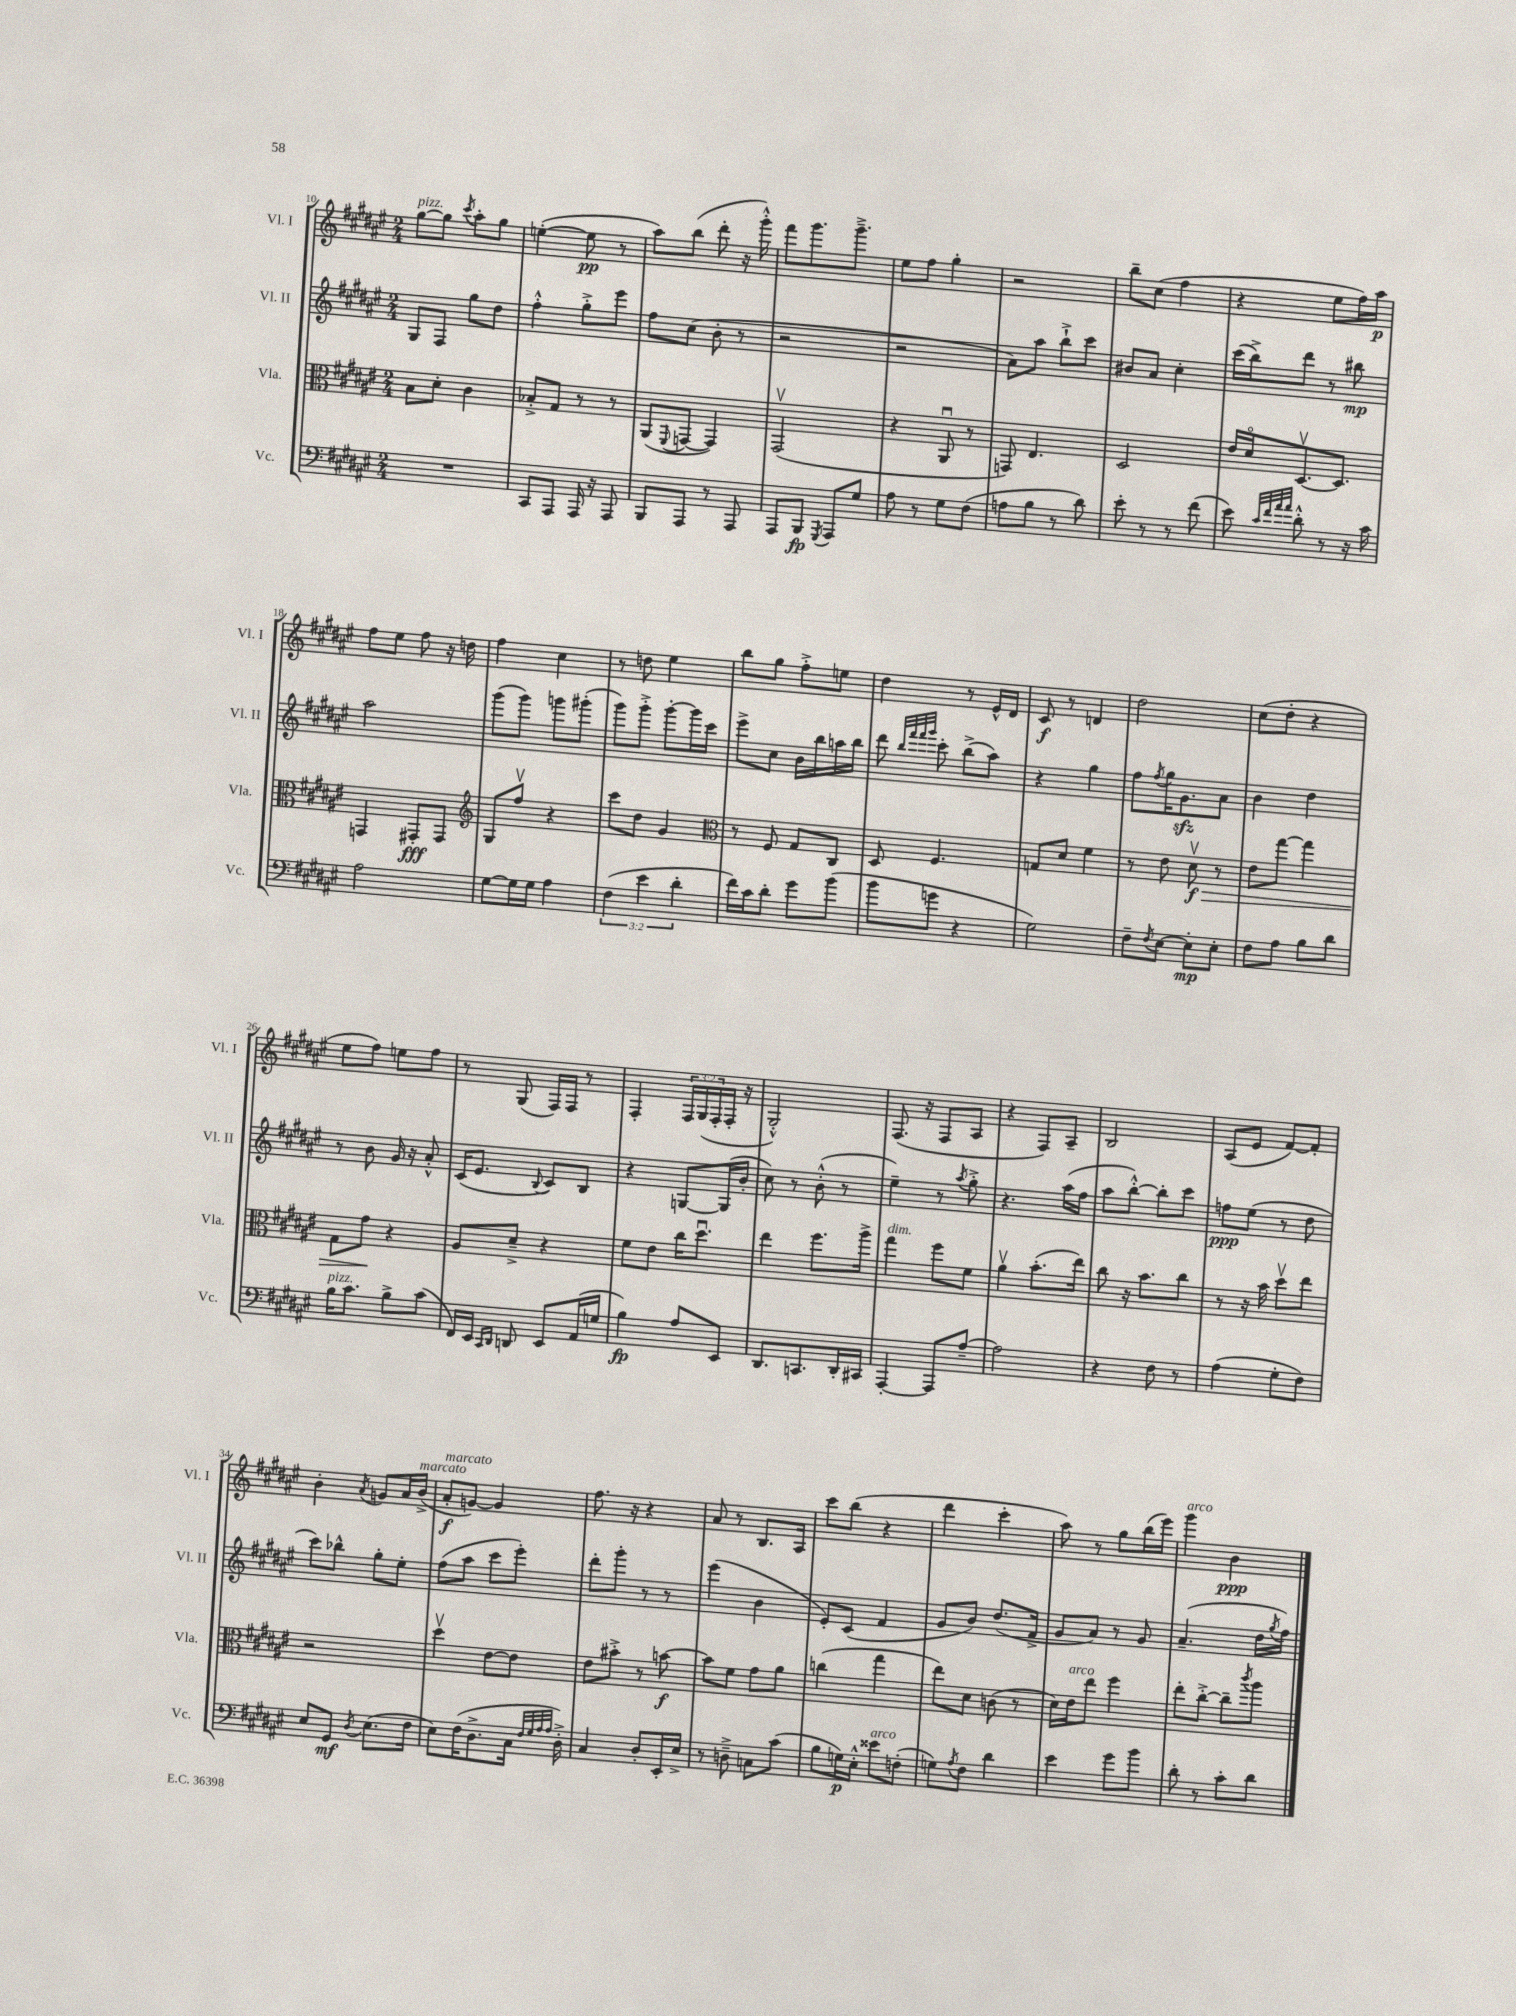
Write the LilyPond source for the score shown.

<<
\new StaffGroup <<
\new Staff = "s0" \with { instrumentName = "Vl. I" shortInstrumentName = "Vl. I" } {
    \clef treble \key fis \major \numericTimeSignature \time 2/4 \override Staff.TupletNumber.text = #tuplet-number::calc-fraction-text
    gis''8~^\markup { \italic "pizz." } gis''8 \acciaccatura { cis'''8 } ais''8-. gis''8 |
    e''4~-.( e''8\pp r8 |
    ais''8) b''8( dis'''8-. r16 gis'''16-.-^) |
    fis'''8 gis'''8. gis'''8.---> |
    eis''8 fis''8 gis''4-. |
    r2 |
    b''8-- cis''8( fis''4 |
    r4 eis''8 fis''16) ais''16\p |
    fis''8 eis''8 fis''8 r16 d''16 |
    fis''4 cis''4 |
    r8 d''8 eis''4 |
    b''8 gis''8 fis''8-.-> e''8 |
    dis''4 r8 eis'16-^ dis'16 |
    cis'8\f r8 d'4 |
    dis''2 |
    cis''8( dis''8-. r4 |
    eis''8 fis''8) e''8 fis''8 |
    r8 gis8( fis16) fis16 r8 |
    fis4-. \tuplet 3/2 { fis16 gis16( fis16-. } fis16-. r16 |
    gis2-.-^) |
    fis8.( r16 fis8 ais8 |
    r4 fis8) ais8-- |
    b2 |
    ais8( eis'8 fis'8~) fis'8-. |
    b'4-. \acciaccatura { ais'8 } g'8 ais'16 b'16->^\markup { \italic "marcato" }( |
    ais'8-.\f^\markup { \italic "marcato" } g'8~) g'4 |
    fis''8. r16 r4 |
    ais'8 r8 b8. ais16 |
    cis'''8 b''8( r4 |
    dis'''4 cis'''4-. |
    ais''8) r8 gis''8 b''16( eis'''16) |
    gis'''4^\markup { \italic "arco" } b'4\ppp \bar "|." |
}
\new Staff = "s1" \with { instrumentName = "Vl. II" shortInstrumentName = "Vl. II" } {
    \clef treble \key fis \major \numericTimeSignature \time 2/4
    gis8 fis8 gis''8 dis''8 |
    fis''4-.-^ gis''8-.-> eis'''8 |
    fis''8 cis''8( b'8-. r8 |
    r2 |
    r2 |
    ais'8) ais''8 b''8-!-> cis'''8 |
    bis'8 ais'8 cis''4-. |
    cis'''16( b''16->) dis'''8 r8 bis''8\mp |
    ais''2 |
    gis'''8( gis'''8) g'''8 gis'''8-.( |
    gis'''8) gis'''8-.-> gis'''8~-. gis'''16 cis'''16 |
    eis'''8-> cis''8 b'16 b''16 a''16 b''16 |
    dis'''8 \grace { b''32 fis'''32 fis'''32 gis'''32 } cis'''8-. b''8->( ais''8) |
    r4 gis''4 |
    fis''8 \acciaccatura { fis''8 } gis''16 gis'8.\sfz ais'8 |
    b'4 dis''4 |
    r8 b'8 gis'16 r16 ais'8-.-^ |
    cis'16( eis'8. \appoggiatura { b8 } cis'8) b8 |
    r4 g8~ g16( b'16-. |
    cis''8) r8 b'8-.-^( r8 |
    eis''4--) r8 \acciaccatura { ais''8 } gis''8-.-> |
    r4. ais''16( fis''16 |
    ais''8 b''8~-.-^) b''8-. cis'''8 |
    f''8\ppp eis''8( r8 dis''8 |
    cis'''8) bes''8-^ gis''8-. eis''8-. |
    fis''8( ais''8 cis'''8 eis'''8-.) |
    dis'''8-. gis'''8-. r8 r8 |
    eis'''4( b'4 |
    eis'8-.) cis'8( fis'4 |
    gis'8 b'8) dis''8.( fis'16-> |
    gis'8 ais'8) r8 gis'8 |
    ais'4.--( dis''16 \acciaccatura { gis''8 } fis''16) \bar "|." |
}
\new Staff = "s2" \with { instrumentName = "Vla." shortInstrumentName = "Vla." } {
    \clef alto \key fis \major \numericTimeSignature \time 2/4
    b8 dis'8-. cis'4 |
    bes8-.-> gis8 r8 r8 |
    ais,8( \appoggiatura { fis,8 } g,8~ g,4) |
    gis,2\upbow( |
    r4 ais,8\downbow r8 |
    g,8) eis4. |
    dis2 |
    eis'16 dis'16\flageolet dis8.~\upbow dis8. |
    g,4 gis,8-.\fff gis,8 |
    \clef treble gis8 fis''8\upbow r4 |
    cis'''8 dis''8 gis'4 |
    \clef alto r8 fis8 gis8 cis8 |
    dis8 fis4. |
    g8 dis'8 fis'4 |
    r8 eis'8 dis'8\upbow\f\> r8 |
    eis'8 gis''8~ gis''4 |
    gis8 gis'8\! r4 |
    ais8 dis'8---> r4 |
    fis'8 eis'8 cis''16 dis''8.\downbow |
    eis''4 fis''8. ais''16-> |
    gis''4^\markup { \italic "dim." } fis''8 fis'8 |
    ais'4\upbow b'8.-.( eis''16) |
    cis''8 r16 b'8. cis''8 |
    r8 r16 b'16 dis''8\upbow eis''8 |
    r2 |
    dis''4\upbow eis'8~ eis'8 |
    eis'8 bis'8-.-> r8 b'8~\f |
    b'8 fis'8 gis'8 ais'8 |
    c''4( gis''4 |
    eis''8) dis'8 c'8( r8 |
    dis'16) eis'16^\markup { \italic "arco" } eis''8 fis''4 |
    eis''8-. cis''8~-.-> cis''8-- \acciaccatura { cis'''8 } ais''8 \bar "|." |
}
\new Staff = "s3" \with { instrumentName = "Vc." shortInstrumentName = "Vc." } {
    \clef bass \key fis \major \numericTimeSignature \time 2/4 \override Staff.TupletNumber.text = #tuplet-number::calc-fraction-text
    R2 |
    cis,8 ais,,8 ais,,16 r16 ais,,8 |
    b,,8 ais,,8 r8 ais,,8 |
    ais,,8 b,,8\fp \acciaccatura { gis,,8 } ais,,8 gis8 |
    ais8 r8 gis8 fis8( |
    a8 b8 r8 dis'8) |
    eis'8-. r8 r8 fis'8( |
    eis'8) \grace { cis'32 fis'32 ais'32 ais'32 } dis'8-.-^ r8 r16 cis'16 |
    ais2 |
    gis8~ gis16 gis16 ais4 |
    \tuplet 3/2 { fis4( eis'4 dis'4-. } |
    fis'16) cis'16 dis'8-. gis'8 b'8( |
    b'8 g'8 r4 |
    gis2) |
    fis8-- \acciaccatura { fis8 } eis8~ eis8-.\mp eis8-. |
    fis8 ais8 b8 dis'8 |
    b16^\markup { \italic "pizz." } cis'8. b8-> cis'8( |
    fis,16) eis,16 \grace { cis,16 dis,16 } d,8 eis,8 ais,16( g16 |
    b4\fp) ais8 eis,8 |
    dis,8. c,8. dis,16-. cis,16 |
    ais,,4~-. ais,,8 ais8~-- |
    ais2 |
    r4 fis8 r8 |
    ais4( gis8-. fis8) |
    eis8 gis,8\mf \acciaccatura { dis8 } eis8.( fis16 |
    eis8) fis16( dis8.-> cis16 \grace { fis32 gis32 ais32 ais32 } dis16-.->) |
    cis4 dis8-. eis,16-. eis16-> |
    r8 d8---> c8 cis'8( |
    b8 g16\p) eis16-.-^ eisis'8^\markup { \italic "arco" } f8-.( |
    g8) \acciaccatura { ais8 } fis8 dis'4 |
    eis'4 gis'8 b'8 |
    dis'8-. r8 cis'8-. dis'8 \bar "|." |
}
>>
>>
\layout { \context { \Score currentBarNumber = #10 } }
